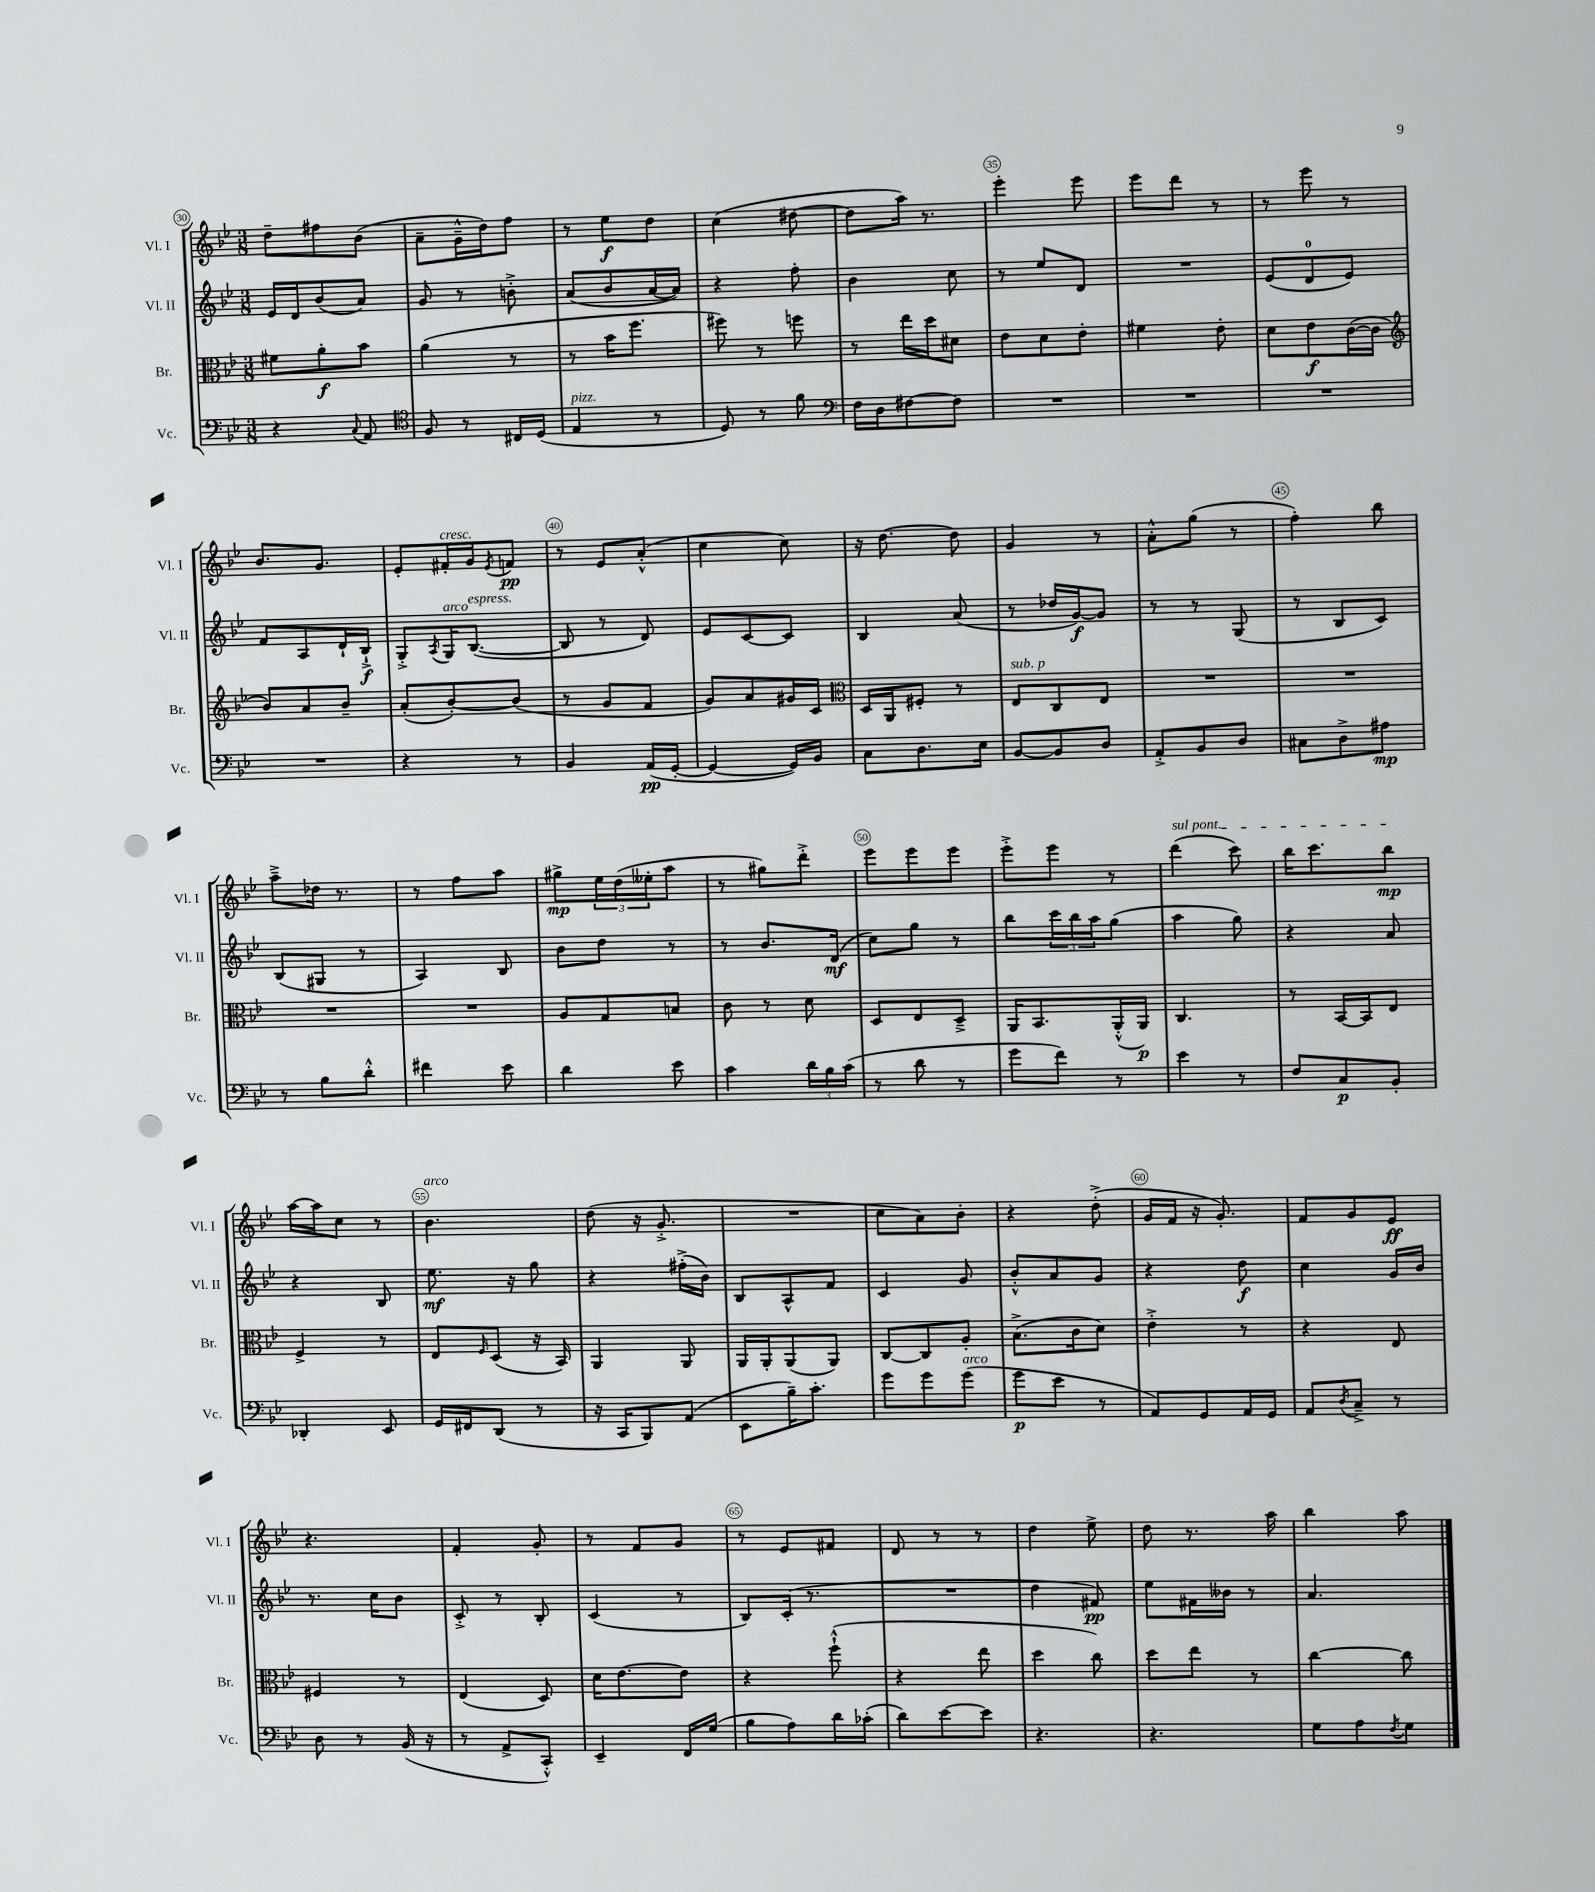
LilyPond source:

<<
\new StaffGroup <<
\new Staff = "s0" \with { instrumentName = "Vl. I" shortInstrumentName = "Vl. I" } {
    \clef treble \key bes \major \numericTimeSignature \time 3/8
    d''8-- fis''8 bes'8( |
    a'8-- g'16---^ d''16) f''8 |
    r8 ees''8\f d''8 |
    c''4( dis''8~ |
    dis''8 a''16) r8. |
    ees'''4-. ees'''8 |
    ees'''8 d'''8 r8 |
    r8 ees'''8 r8 |
    bes'8. g'8. |
    ees'8-. fis'16-.^\markup { \italic "cresc." } g'16 \acciaccatura { ees'8 } f'8\pp |
    r8 ees'8 a'8-.-^( |
    c''4 c''8) |
    r16 d''8.~ d''8 |
    g'4 r8 |
    a'8-.-^ g''8( r8 |
    f''4-.) bes''8 |
    a''8---> des''16 r8. |
    r8 f''8 a''8 |
    gis''8->\mp \tuplet 3/2 { ees''16 d''16( eeses''16-. } a''8 |
    r8 gis''8) d'''8-.-> |
    ees'''8 ees'''8 ees'''8 |
    ees'''8-.-> ees'''8 r8 |
    \once \override TextSpanner.bound-details.left.text = \markup { \italic "sul pont." } d'''4\startTextSpan( c'''8) |
    bes''16 c'''8. bes''8\mp\stopTextSpan |
    a''16~ a''16 c''8 r8 |
    bes'4.^\markup { \italic "arco" } |
    d''8( r16 g'8.-.-> |
    R4. |
    c''8 a'8) bes'8-. |
    r4 d''8-.->( |
    g'16 f'16 r16 g'8.-.) |
    f'8 g'8 ees'8\ff |
    r4. |
    f'4-. g'8-. |
    r8 f'8 g'8 |
    r8 ees'8 fis'8 |
    d'8 r8 r8 |
    d''4 ees''8-> |
    d''8 r8. a''16 |
    bes''4 a''8 \bar "|." |
}
\new Staff = "s1" \with { instrumentName = "Vl. II" shortInstrumentName = "Vl. II" } {
    \clef treble \key bes \major \numericTimeSignature \time 3/8
    ees'16 d'16 bes'8( a'8) |
    g'8 r8 b'8-.-> |
    a'8( bes'8 a'16~ a'16) |
    r4 f''8-. |
    bes'4 c''8 |
    r8 ees''8 d'8 |
    R4. |
    ees'8( d'8-0 ees'8) |
    f'8 a8 d'16-! bes16-!->\f |
    g8-.-> \acciaccatura { a8 } g16^\markup { \italic "arco" } bes8.~^\markup { \italic "espress." }( |
    bes8 r8 d'8) |
    ees'8 c'8~ c'8 |
    bes4 a'8( |
    r8 des''16 g'16~\f) g'8 |
    r8 r8 g8( |
    r8 bes8 c'8) |
    bes8( gis8 r8 |
    a4) bes8 |
    bes'8 d''8 r8 |
    r8 bes'8. d'16\mf( |
    c''8) g''8 r8 |
    bes''8 \tuplet 3/2 { c'''16 bes''16 a''16 } g''8( |
    a''4 g''8) |
    r4 a'8 |
    r4 bes8 |
    ees''8.\mf r16 g''8 |
    r4 fis''16-.->( bes'16) |
    bes8 a8-^ f'8 |
    c'4 g'8 |
    bes'8-.-^ a'8 g'8 |
    r4 d''8\f |
    c''4 g'16 bes'16 |
    r8. c''16 bes'8 |
    c'8-.-> r8 bes8-. |
    c'4( r8 |
    bes8) c'16-.( r8. |
    R4. |
    d''4 fis'8\pp) |
    ees''8 fis'16 beses'16 r8 |
    a'4. \bar "|." |
}
\new Staff = "s2" \with { instrumentName = "Br." shortInstrumentName = "Br." } {
    \clef alto \key bes \major \numericTimeSignature \time 3/8
    fis'8 a'8-.\f bes'8 |
    a'4( r8 |
    r8 bes'16 f''8. |
    fis''8) r8 f''8 |
    r8 ees''16 d''16 dis'8 |
    ees'8 d'8 ees'8-. |
    fis'4 ees'8-. |
    d'8 ees'8\f c'16~( c'16 |
    \clef treble bes'8) a'8 bes'8-- |
    a'8-.( bes'8~-.) bes'8( |
    r8 g'8 f'8 |
    g'8) a'8 gis'16 c'16 |
    \clef alto d16 a,16 fis8-. r8 |
    ees8^\markup { \italic "sub. p" } c8 ees8 |
    R4. |
    R4. |
    R4. |
    R4. |
    a8 g8 b8 |
    c'8 r8 d'8 |
    d8 ees8 d8---> |
    a,16 bes,8. a,16-.-^( a,16\p) |
    c4. |
    r8 bes,16~ bes,16 ees8 |
    f4-> r8 |
    ees8 \grace { f16 } d8( r16 bes,16) |
    a,4 a,8 |
    a,16 a,16-. a,8( a,8) |
    c8~ c8 a8-. |
    bes8.->( c'16 d'8) |
    ees'4-.-> r8 |
    r4 ees8 |
    fis4 r8 |
    ees4( d8) |
    d'16 ees'8.~ ees'8 |
    r4 f''8-!-^( |
    r4 ees''8 |
    d''4 c''8) |
    d''8 ees''8 r8 |
    c''4~ c''8 \bar "|." |
}
\new Staff = "s3" \with { instrumentName = "Vc." shortInstrumentName = "Vc." } {
    \clef bass \key bes \major \numericTimeSignature \time 3/8
    r4 \appoggiatura { c8 } a,8 |
    \clef tenor f8 r8 cis16 d16( |
    ees4^\markup { \italic "pizz." } r8 |
    d8) r8 f'8 |
    \clef bass f16 d16 fis8~ fis8 |
    R4. |
    R4. |
    R4. |
    R4. |
    r4 r8 |
    bes,4 a,16\pp( g,16~-. |
    g,4~ g,16) bes,16 |
    c8 d8. ees16 |
    bes,8~ bes,8 d8 |
    a,8-.-> bes,8 d8 |
    cis8 d8-> ais8\mp |
    r8 bes8 d'8-.-^ |
    fis'4 ees'8 |
    d'4 ees'8 |
    c'4 \tuplet 3/2 { d'16 bes16 c'16( } |
    r8 d'8 r8 |
    g'8 f'8) r8 |
    ees'4 r8 |
    f8 c8\p bes,8-. |
    des,4-. ees,8 |
    g,16 fis,16 d,8( r8 |
    r16 c,16 bes,,8) a,8( |
    ees,8 bes16--) c'8.-. |
    g'8 g'8 g'8^\markup { \italic "arco" }( |
    g'8\p ees'8 r8 |
    a,8) g,8 a,16 g,16 |
    a,8 \acciaccatura { d8 } c8---> r8 |
    d8 r8 bes,16( r16 |
    r8 a,8-> c,8-.-^) |
    ees,4-- f,16 g16( |
    bes8 a8) d'16 ces'16-.( |
    d'8) ees'8~ ees'8 |
    r4. |
    r4. |
    g8 a8 \acciaccatura { f8 } g8 \bar "|." |
}
>>
>>
\layout { \context { \Score currentBarNumber = #30 \override BarNumber.break-visibility = ##(#f #t #t) barNumberVisibility = #(every-nth-bar-number-visible 5) \override BarNumber.stencil = #(make-stencil-circler 0.1 0.3 ly:text-interface::print) } }
